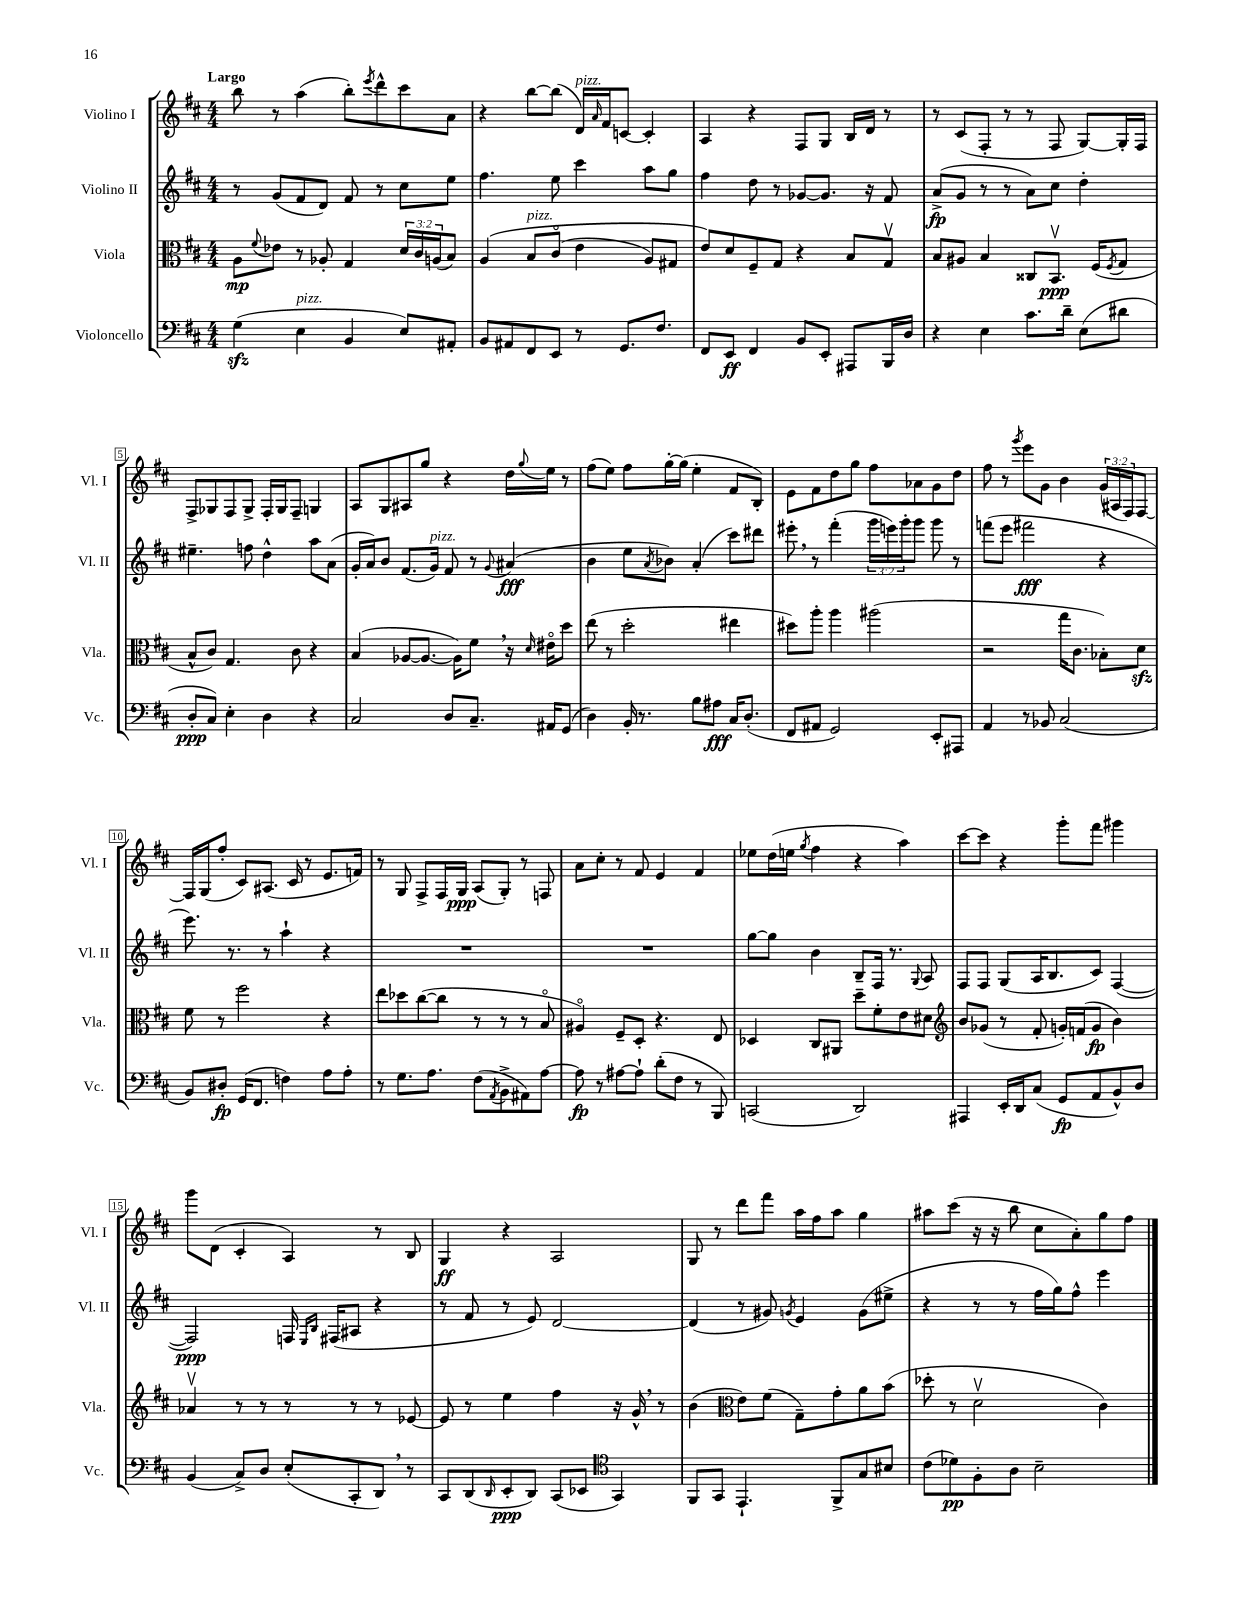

**kern	**kern	**kern	**kern
*staff4	*staff3	*staff2	*staff1
*clefF4	*clefC3	*clefG2	*clefG2
*k[f#c#]	*k[f#c#]	*k[f#c#]	*k[f#c#]
*M4/4	*M4/4	*M4/4	*M4/4
(4G\	8A\L	8r	8bb\
.	8qqf#/	.	.
.	8e-\J	(8g/L	8r
4E\	8r	8f#/	(4aa\
.	8A-'/	8d/J)	.
4BB/	4G/	8f#/	8bb'\L)
.	.	.	8qeee/
.	.	8r	8ddd^^\
8E/L)	24d/LL	8cc#\L	8ccc#\
.	24c#/	.	.
.	(24A/J	.	.
8AA#'/J	8B/J)	8ee\J	8a\J
=	=	=	=
8BB/L	&(4A/	4.ff#\	4r
8AA#/	.	.	.
8FF#/	8B/L	.	[8bb\L
8EE/J	(8c#o/J	8ee\	(8bb\]J
8r	4e\	4ccc#\	16d/LL)
.	.	.	16qqa/
.	.	.	16f#/J
8.GG/L	.	.	[8c/J
.	8A/L)	8aa\L	4c'/]
8.F#/J	.	.	.
.	8G#/J	8gg\J	.
=	=	=	=
8FF#/L	8e/L&)	4ff#\	4A/
8EE/J	8d/	.	.
4FF#/	8F#~/	8dd\	4r
.	8G/J	8r	.
8BB/L	4r	[8g-/L	8F#/L
8EE'/J	.	8.g-/]J	8G/J
8AAA#/L	8B/L	.	16B/LL
.	.	16r	16d/JJ
16BBB/L	8Gv/J	8f#/	8r
16D/JJ	.	.	.
=	=	=	=
4r	8B/L	(8a^/L	8r
.	8A#/J	8g/J	(8c#/L
4E\	4B/	8r	8F#'/J
.	.	8r	8r
8.c#\L	8C##/L	8a\L)	8r
.	8.BBv/J	8cc#\J	8F#/
16d~\Jk	.	.	.
(8E\L	.	4dd'\	[8G/L)
.	(16F#/LK	.	.
.	8qF#/	.	.
8d#\J	8G/J	.	16G'/]L
.	.	.	16F#/JJ
=	=	=	=
8D'/L	8B^^/L	4.ee#~\	8F#^/L
8C#/J)	8c#/J)	.	8G-/
4E'\	4.G/	.	8F#/
.	.	8ff\	8G-^/J
4D\	.	4dd^^\	16F#'/LL
.	.	.	16G-/J
.	8c#\	.	8F#~/J
4r	4r	8aa\L	4G/
.	.	(8a\J	.
=	=	=	=
2C#/	(4B/	16g'/LL	8A/L
.	.	16a/J)	.
.	.	8b/J	8G/
.	[8A-/L	(8.f#/L	8A#/
.	8.A-/_J	.	8gg/J
.	.	16g/Jk)	.
8D/L	.	8f#/	4r
.	16A-\]LK)	.	.
8.C#~/J	8f#\J	8r	.
.	.	8qqg/	.
.	16r	(4a#/	16dd\LL
.	16qqd/	.	8qqgg/
16AA#/LK	16e#o\LK	.	16ee\JJ
(8GG/J	8dd\J	.	8r
=	=	=	=
4D\)	(8ee\	4b\	(8ff#\L
.	8r	.	8ee\J)
16BB'/	2dd'\	8ee\L	8ff#\L
8.r	.	.	.
.	.	8qa/	.
.	.	8b-\J)	[16gg'\L
.	.	.	(16gg\]JJ
8B\L	.	(4a'/	4ee'\
8A#\J	.	.	.
16C#/LK	4ee#\	8ccc#\L)	8f#/L
(8.D'/J	.	.	.
.	.	8ddd#\J	8B'/J)
=	=	=	=
8FF#/L	8dd#\L)	8eee#'\	8e\L
8AA#/J	8aa'\J	8r	8f#\
2GG/)	4aa\	(4fff#'\	8dd\
.	.	.	8gg\J
.	(2aa#\	24ggg\LL	8ff#\L
.	.	24eee\)	.
.	.	24ggg'\J	.
.	.	8ggg\J	8a-\
8EE'/L	.	8ggg\	8g\
8AAA#/J	.	8r	8dd\J
=	=	=	=
4AA/	2r	(8fff\L	8ff#\
.	.	8eee\J	8r
.	.	.	8qggg/
8r	.	2fff#\	8eee\L
8BB-/	.	.	8g\J
(2C#/	16gg\LK	.	4b\
.	8.c#\J	.	.
.	8B-'\L)	4r	(24g/LL
.	.	.	24A#/
.	.	.	24F#/J)
.	8d\J	.	[8F#/J
=	=	=	=
8BB/L)	8f#\	8.eee\)	16F#/]LL
.	.	.	(16G/J
8D#'/J	8r	.	8ff#'/J
.	.	8.r	.
(16GG/LK	2ff#\	.	8c#/L)
8.FF#/J	.	.	.
.	.	8r	(8.A#/J
4F\)	.	4aa`\	.
.	.	.	16c#/
.	.	.	8r
8A\L	4r	4r	8.e/L
8A'\J	.	.	.
.	.	.	16f/Jk)
=	=	=	=
8r	8ee\L	1r	8r
8.G\L	8dd-\	.	8G/
.	([8cc#\	.	8F#^/L
8.A\J	.	.	.
.	8cc#\]J	.	16F#/L
.	.	.	16G/JJ
(8F#\L	8r	.	(8A/L
8qAA/	.	.	.
8BB^\	8r	.	8G'/J)
8AA#\)	8r	.	8r
[8A\J	8Bo/	.	8F/
=	=	=	=
8A\]	4A#o/)	1r	8a\L
8r	.	.	8cc#'\J
[8A#\L	8F#~/L	.	8r
8A#`\]J	8D'/J	.	8f#/
(8d'\L	4.r	.	4e/
8F#\J	.	.	.
8r	.	.	4f#/
8BBB/)	8E/	.	.
=	=	=	=
(2CC/	4D-/	[8gg\L	8ee-\L
.	.	8gg\]J	(16dd\L
.	.	.	16ee\JJ
.	.	.	8qgg/
.	8C#/L	4b\	4ff#\
.	8AA#/J	.	.
2DD/)	8dd~\L	8B~/L	4r
.	8f#'\	16F#/Jk	.
.	.	8.r	.
.	8e\	.	4aa\)
.	.	8qqG/	.
.	8d#\J	8A/	.
=	=	=	=
*	*clefG2	*	*
4AAA#/	8b/L	8F#/L	[8ccc#\L
.	(8g-/J	8F#/J	8ccc#\]J
16EE'/LL	8r	(8G/L	4r
16DD/J	.	.	.
(8C#/J	8f#'/	16A/K	.
.	.	8.B/	.
8GG/L	16g'/LL)	.	8ggg'\L
.	(16f/J	.	.
8AA/	8g/J	8c#/J)	8fff#\J
8BB^^/)	4b\)	([4F#/	4ggg#\
8D/J	.	.	.
=	=	=	=
(4BB/	4a-v/	2F#/])	8ggg\L
.	.	.	(8d\J
8C#^/L)	8r	.	4c#'/
8D/J	8r	.	.
(8E'/L	8r	16F/	4A/)
.	.	16qqE/LL	.
.	.	16qqB/JJ	.
.	.	(16F#/LK	.
8CC#'/	8r	8A#/J	.
8DD/J)	8r	4r	8r
8r	[8e-/	.	8B/
=	=	=	=
8CC#/L	8e-/]	8r	4G/
(8DD/	8r	8f#/	.
16qqDD/	.	.	.
8EE'/	4ee\	8r	4r
8DD/J)	.	8e/)	.
(8CC#/L	4ff#\	[2d/	2A/
8EE-/J	.	.	.
*clefC4	*	*	*
4GG/)	16r	.	.
.	16g^^/	.	.
.	8r	.	.
=	=	=	=
8FF#/L	(4b\	(4d/]	8G/
8GG/J	.	.	8r
*	*clefC3	*	*
4.EE`/	8e\L)	8r	8ddd\L
.	(8f#\J	8g#/)	8fff#\J
.	.	8qg/	.
.	8G~\L)	4e/	16aa\LL
.	.	.	16ff#\J
8FF#^/L	8g'\	.	8aa\J
8G/	8a\	(8g\L	4gg\
8B#/J	(8b\J	8ee#^\J	.
=	=	=	=
(8c#\L	8dd-'\	4r	8aa#\L
8d-\)	8r	.	(8ccc#\J
8F#'\	2dv\	8r	16r
.	.	.	16r
8A\J	.	8r	8bb\
2B~\	.	16ff#\LL	8cc#\L
.	.	16gg\J)	.
.	.	8ff#^^\J	8a'\)
.	4c#\)	4eee\	8gg\
.	.	.	8ff#\J
==	==	==	==
*-	*-	*-	*-
